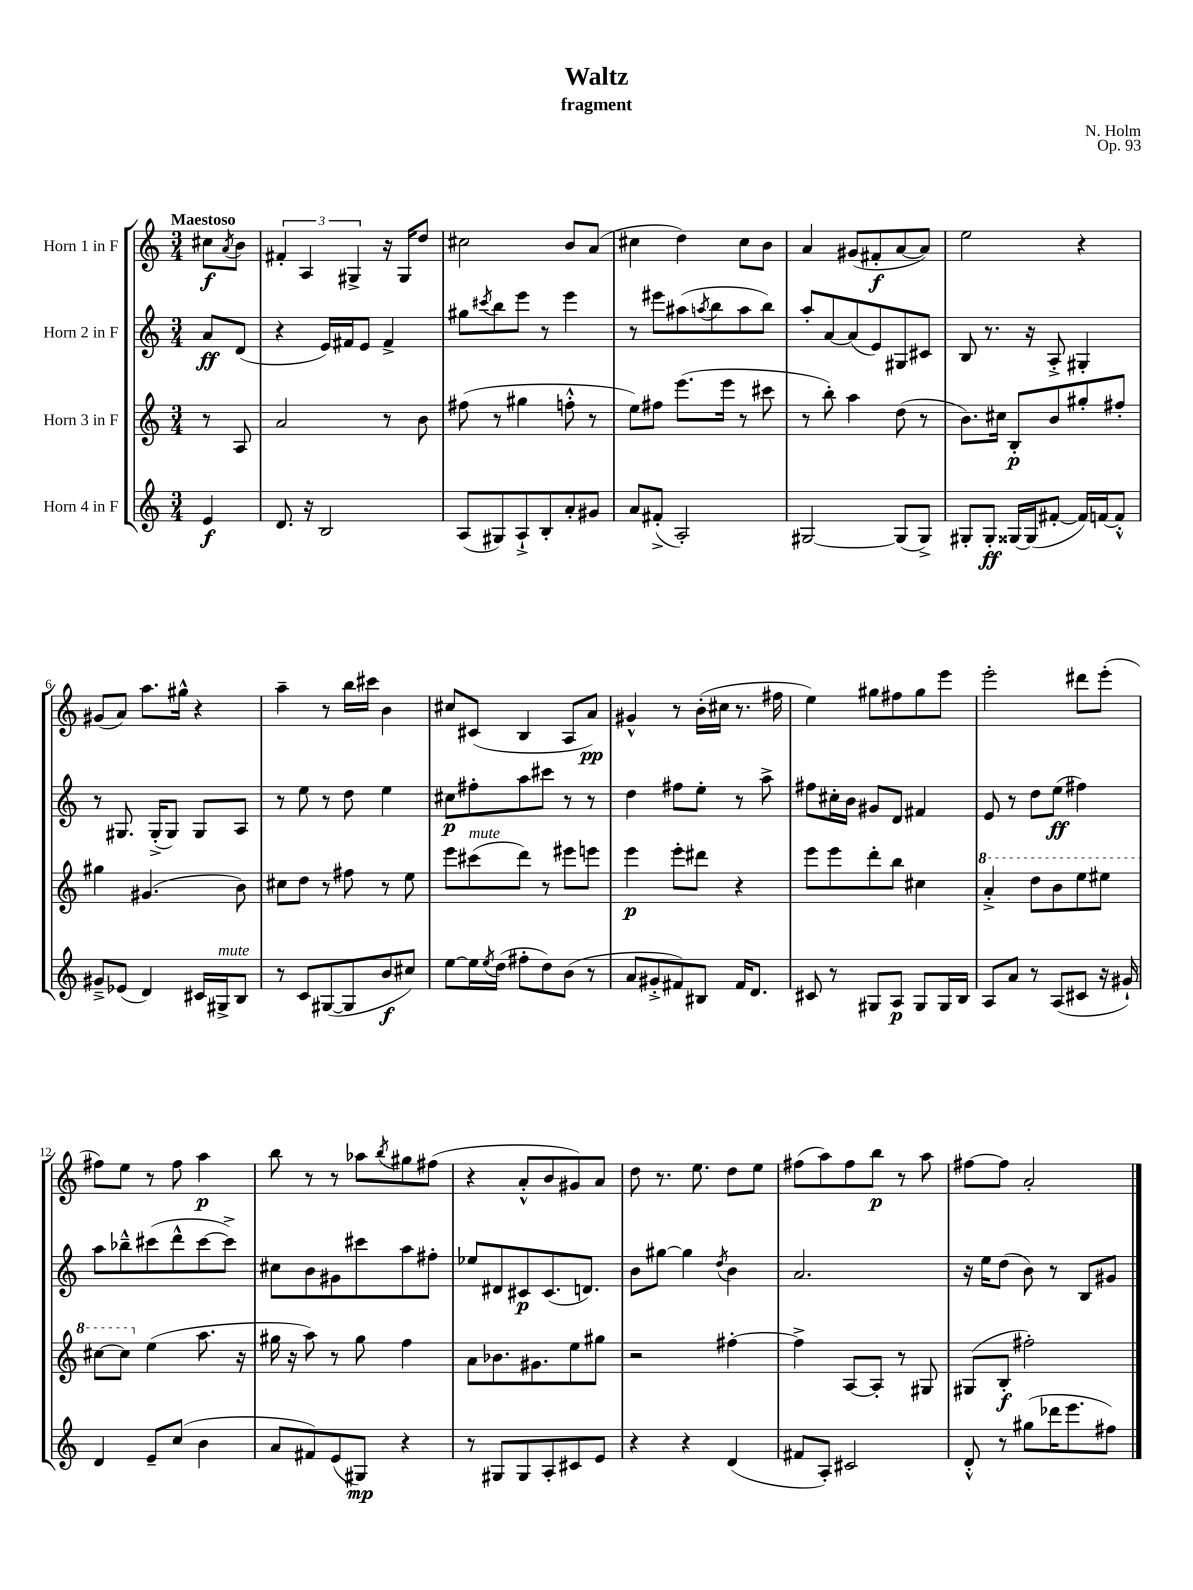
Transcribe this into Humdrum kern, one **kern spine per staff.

**kern	**kern	**kern	**kern
*staff4	*staff3	*staff2	*staff1
*clefG2	*clefG2	*clefG2	*clefG2
*k[]	*k[]	*k[]	*k[]
*M3/4	*M3/4	*M3/4	*M3/4
4e	8r	8a	8cc#
.	.	.	8qa
.	8A	(8d	8b
=	=	=	=
8.d	2a	4r	6f#'
.	.	.	6A
16r	.	.	.
2B	.	16e)	.
.	.	16f#	.
.	.	.	6G#^
.	.	8e	.
.	8r	4f#^	16r
.	.	.	16G#
.	8b	.	8dd
=	=	=	=
(8A	(8ff#	8gg#	2cc#
.	.	8qccc#	.
8G#)	8r	8bb	.
8A`^	4gg#	8eee	.
8B'	.	8r	.
8a'	8ff'^^	4eee	8b
8g#	8r	.	(8a
=	=	=	=
8a	8ee)	8r	4cc#
(8f#'^	8ff#	8eee#	.
2A')	(8.eee	(8aa#	4dd)
.	.	8qaa	.
.	.	8bb	.
.	16eee	.	.
.	8r	8aa	8cc#
.	8ccc#	8bb)	8b
=	=	=	=
[2G#	8r	8aa'	4a
.	8bb')	[8a	.
.	4aa	(8a]	(8g#
.	.	8e)	8f#'
(8G#]	(8dd	8G#	[8a
8G#^)	8r	8c#	8a])
=	=	=	=
8G#'	8.b)	8B	2ee
8G#'	.	8.r	.
.	16cc#	.	.
[16G##	8B'	.	.
(16G##]	.	16r	.
[8f#'	8b	8A'^	.
16f#])	8gg#'	4G#'	4r
[16f	.	.	.
8f'^^]	8ff#'	.	.
=	=	=	=
8g#~^	4gg#	8r	(8g#
(8e-	.	8.G#	8a)
4d)	(4.g#	.	8.aa
.	.	(16G#'^	.
.	.	8G#)	.
.	.	.	16gg#^^
16c#	.	8G#	4r
16G#^	.	.	.
8B	8b)	8A	.
=	=	=	=
8r	8cc#	8r	4aa~
8c	8dd	8ee	.
([8G#	8r	8r	8r
8G#]	8ff#	8dd	16bb
.	.	.	16ccc#
8b	8r	4ee	4b
8cc#)	8ee	.	.
=	=	=	=
[8ee	8eee	8cc#	8cc#
16ee]	(8ccc#	8ff#'	(8c#
8qee	.	.	.
(16dd	.	.	.
8ff#'	8ddd)	8aa	4B
8dd)	8r	8ccc#	.
(8b	8eee#	8r	8A
8r	8eee	8r	8a)
=	=	=	=
8a	4eee	4dd	4g#^^
8g#'^	.	.	.
8f#)	8eee'	8ff#	8r
8B#	8ddd#	8ee'	(16b'
.	.	.	16cc#
16f#	4r	8r	8.r
8.d	.	.	.
.	.	8aa^	.
.	.	.	16ff#
=	=	=	=
8c#	8eee	8ff#	4ee)
8r	8eee	16cc#'	.
.	.	16b	.
8G#	8ddd'	8g#	8gg#
8A	8bb	8d	8ff#
8G#	4cc#	4f#	8gg#
16G#	.	.	8eee
16B	.	.	.
=	=	=	=
8A	4aa'^	8e	2eee'
8a	.	8r	.
8r	8ddd	8dd	.
(8A	8bb	(8ee	.
8c#	8eee	4ff#)	8ddd#
16r	8eee#	.	(8eee'
16g#`)	.	.	.
=	=	=	=
4d	[8ccc#	8aa	8ff#)
.	8ccc#]	8bb-~^^	8ee
8e~	(4ee	(8ccc#	8r
(8cc	.	8ddd^^	8ff#
4b	8.aa	[8ccc#	4aa
.	.	8ccc#^])	.
.	16r	.	.
=	=	=	=
8a	16gg#	8cc#	8bb
.	16r	.	.
8f#)	8aa)	8b	8r
(8e	8r	8g#	8r
8G#)	8gg#	8ccc#	8aa-
.	.	.	8qbb
4r	4ff	8aa	8gg#
.	.	8ff#'	(8ff#
=	=	=	=
8r	8a	8ee-	4r
8G#	8.b-	8d#	.
8G#	.	8c#	8a'^^
.	8.g#	.	.
8A'	.	(8.c#	8b
8c#	8ee	.	8g#)
.	.	8.d)	.
8e	8gg#	.	8a
=	=	=	=
4r	2r	8b	8dd
.	.	[8gg#	8.r
4r	.	4gg#]	.
.	.	.	8.ee
.	.	8qdd	.
(4d	[4ff#'	4b	8dd
.	.	.	8ee
=	=	=	=
8f#	4ff#^]	2.a	(8ff#
8A')	.	.	8aa)
2c#	[8A	.	8ff#
.	8A']	.	8bb
.	8r	.	8r
.	8G#	.	8aa
=	=	=	=
8d'^^	(8G#	16r	[8ff#
.	.	16ee	.
8r	8B'	(8dd	8ff#]
(8gg#	2ff#')	8b)	2a'
16ddd-	.	8r	.
8.eee	.	.	.
.	.	8B	.
8ff#)	.	8g#	.
==	==	==	==
*-	*-	*-	*-
